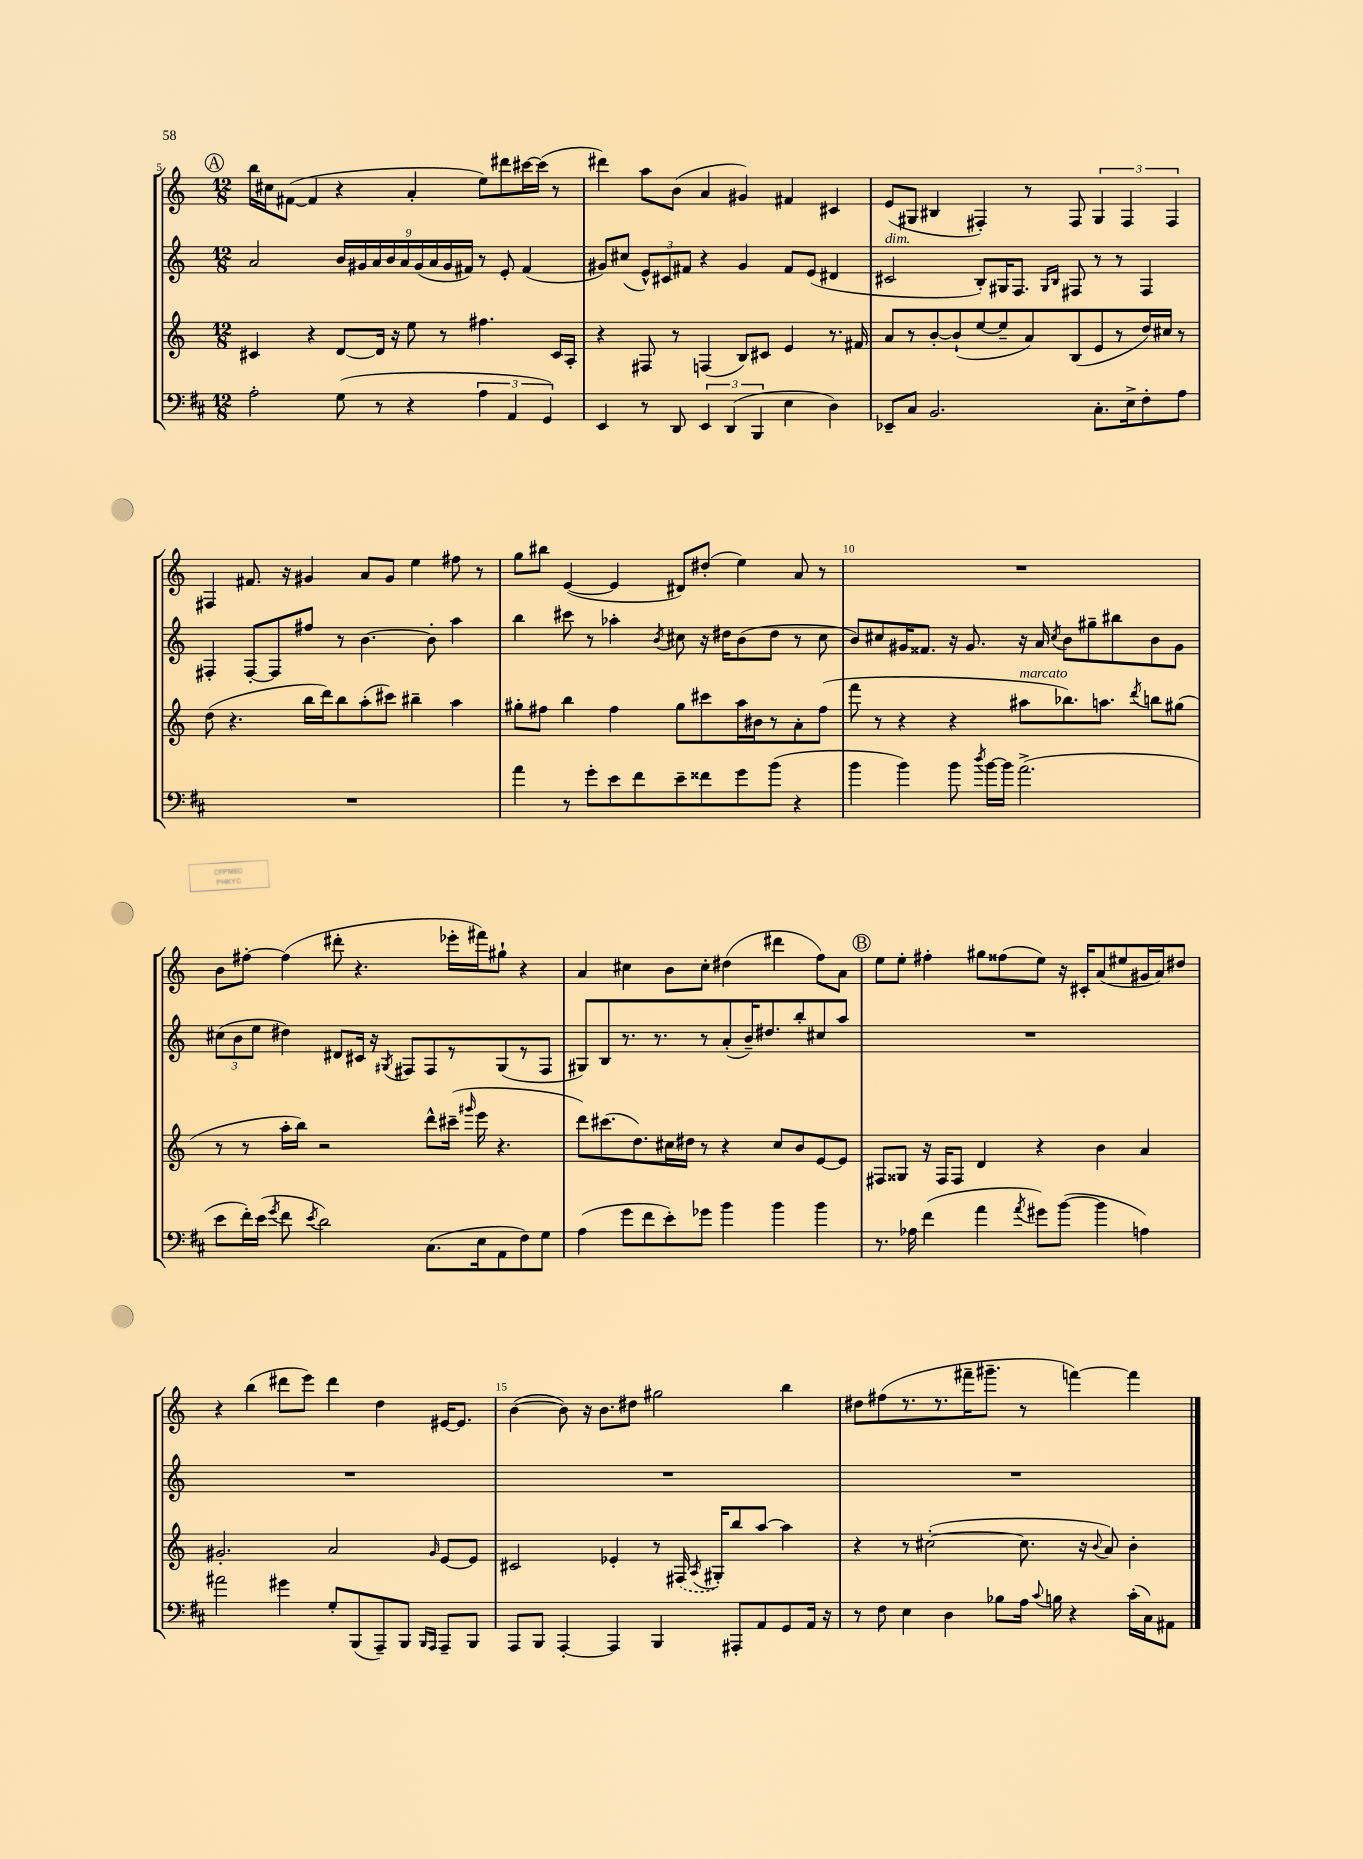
<<
\new StaffGroup <<
\new Staff = "s0" {
    \clef treble \key c \major \numericTimeSignature \time 12/8
    \autoBeamOff \mark \markup { \circle "A" } b''16[ cis''16 fis'8]~( fis'4 r4 a'4-. e''8[) dis'''8 cis'''16~ cis'''16]( r8 |
    dis'''4) a''8[ b'8]( a'4 gis'4) fis'4 cis'4 |
    e'8[( gis8] bis4 fis4-.) r8 fis8 \tuplet 3/2 { gis4 fis4 fis4 } |
    fis4 fis'8. r16 gis'4 a'8[ gis'8] e''4 fis''8 r8 |
    g''8[ bis''8] e'4~( e'4 dis'8[) dis''8]-.( e''4) a'8 r8 |
    R1. |
    b'8[ fis''8]~-. fis''4( dis'''8-. r4. ees'''16[-. fis'''16) gis''8]-! r4 |
    a'4 cis''4 b'8[ cis''8]-. dis''4( dis'''4 f''8[) a'8] |
    \mark \markup { \circle "B" } e''8[ e''8]-. fis''4-. gis''8[ fisis''8( e''8]) r16 cis'16[-. a'8( eis''8 gis'16 a'16) dis''8] |
    r4 b''4( dis'''8[ e'''8]) dis'''4 d''4 eis'16[~ eis'8.] |
    b'4~( b'8) r16 b'8.[ dis''8] gis''2 b''4 |
    dis''8[ fis''8( r8. r8. fis'''16-- gis'''8.]-- r8 f'''4~) f'''4 \bar "|." |
}
\new Staff = "s1" {
    \clef treble \key c \major \numericTimeSignature \time 12/8
    \autoBeamOff \mark \markup { \circle "A" } a'2 \tuplet 9/8 { b'16[ gis'16 a'16 b'16 a'16 gis'16( a'16 gis'16 fis'16]) } r8 e'8-. fis'4( |
    gis'8[) cis''8]( \tuplet 3/2 { e'8[-^) cis'8 fis'8] } r4 gis'4 fis'8[ e'8]( dis'4 |
    cis'2^\markup { \italic "dim." } b8[-.) gis16 f8.] \grace { gis16[ b16] } fis8 r8 r8 fis4 |
    fis4-. fis8[~-. fis8 fis''8] r8 b'4.~ b'8-. a''4 |
    b''4 cis'''8 r8 aes''4-. \acciaccatura { b'8 } cis''8 r16 dis''16[ b'8( dis''8] r8 cis''8 |
    b'8[) cis''8 gis'16 fisis'8.] r16 gis'8. r16 a'16 \acciaccatura { cis''8 } b'8[ gis''8-- bis''8 b'8 gis'8] |
    \tuplet 3/2 { cis''8[( b'8 e''8] } dis''4) dis'8[ cis'16] r16 \acciaccatura { gis8 } fis8[ fis8 r8 gis8( r8 fis8] |
    gis8[) b8 r8. r8. r8 a'8-.( b'16--) dis''8. b''8-. cis''8 a''8] |
    \mark \markup { \circle "B" } R1. |
    R1. |
    R1. |
    R1. \bar "|." |
}
\new Staff = "s2" {
    \clef treble \key c \major \numericTimeSignature \time 12/8
    \autoBeamOff \mark \markup { \circle "A" } cis'4 r4 d'8[~ d'16] r16 e''8 r8 fis''4. cis'16[ a16]-. |
    r4 fis8 r8 f4( b8[) cis'8] e'4 r8. fis'16 |
    a'8[ r8 b'8~-. b'8-!( e''8~ e''8-- a'8) b8( e'8 r8 d''16) cis''16] r8 |
    d''8( r4. b''16[ d'''16) b''8 a''8-.( cis'''8]) bis''4-- a''4 |
    gis''8[-. fis''8] b''4 fis''4 gis''8[ cis'''8 a''16 bis'16 r8 a'8-. fis''8]( |
    f'''8 r8 r4 r4 ais''8[^\markup { \italic "marcato" } bes''8.) a''8.] \acciaccatura { d'''8 } b''8[ gis''8]( |
    r8 r8 a''16[-. b''16]) r2 d'''8[-^ cis'''16]--( \grace { gis'''16 } e'''16 r4. |
    d'''8[) cis'''8.( d''8.) cis''16 dis''16] r8 r4 cis''8[ b'8 e'8~ e'8] |
    \mark \markup { \circle "B" } fis8[ gisis8] r16 fis16[ fis8] d'4 r4 b'4 a'4 |
    gis'2.-. a'2 \grace { gis'16 } e'8[~ e'8] |
    cis'2 ees'4-. r8 \once \slurDashed fis16( \acciaccatura { a8 } gis16[-.) b''8 a''8]~ a''4 |
    r4 r8 cis''2~-.( cis''8. r16 \appoggiatura { b'8 } a'8) b'4-. \bar "|." |
}
\new Staff = "s3" {
    \clef bass \key d \major \numericTimeSignature \time 12/8
    \autoBeamOff \mark \markup { \circle "A" } a2-. g8( r8 r4 \tuplet 3/2 { a4 a,4 g,4) } |
    e,4 r8 d,8 \tuplet 3/2 { e,4 d,4( b,,4 } e4 d4) |
    ees,8[-- cis8] b,2. cis8.[-. e16-> fis8-. a8] |
    R1. |
    a'4 r8 g'8[-. e'8 fis'8 e'8-- fisis'8 g'8 b'8]( r4 |
    b'4 b'4) b'8 \acciaccatura { d''8 } b'16[~ b'16] a'2.->( |
    e'8[ fis'16-.) e'16]( \acciaccatura { g'8 } fis'8 \acciaccatura { e'8 } d'2) cis8.[( e16 a,8 fis8) g8] |
    a4( g'8[ fis'8 e'8-.) ges'8] b'4 b'4 b'4 |
    \mark \markup { \circle "B" } r8. aes16 fis'4( a'4 \acciaccatura { a'8 } gis'8[) b'8]~( b'4 a4) |
    ais'2 gis'4 g8[-. b,,8( a,,8--) b,,8] \grace { b,,16[ a,,16] } a,,8[-- b,,8] |
    a,,8[ b,,8] a,,4~-. a,,4 b,,4 ais,,8[-. a,8 g,8 a,16] r16 |
    r8 fis8 e4 d4 bes8[ a16] \appoggiatura { cis'8 } b16 r4 cis'16[-.( cis16) ais,8] \bar "|." |
}
>>
>>
\layout { \context { \Score currentBarNumber = #5 \override BarNumber.break-visibility = ##(#f #t #t) barNumberVisibility = #(every-nth-bar-number-visible 5) } }
